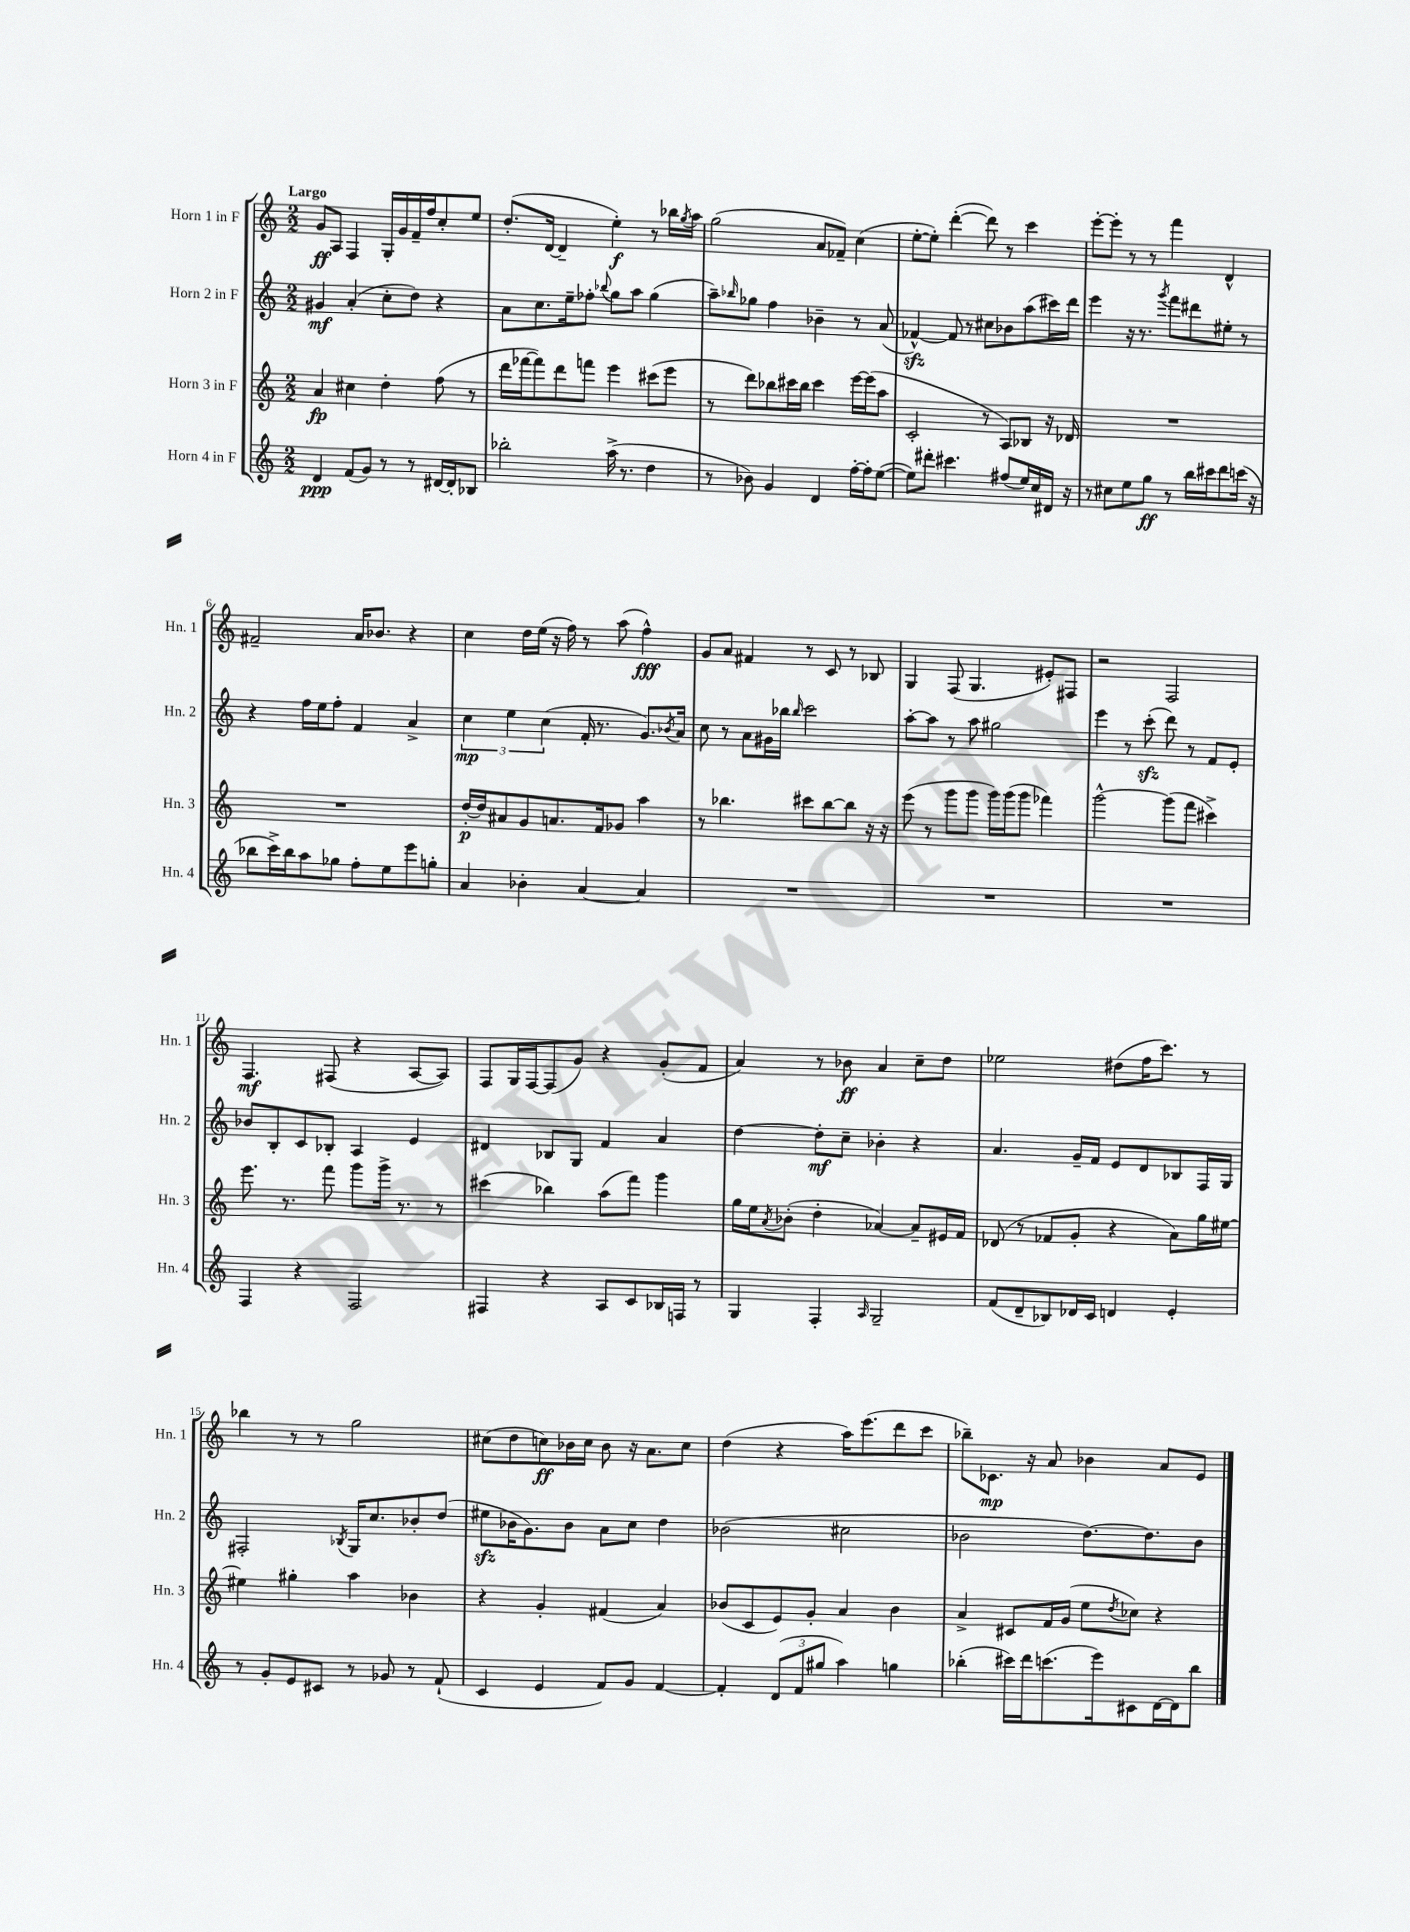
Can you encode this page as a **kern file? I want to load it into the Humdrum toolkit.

**kern	**kern	**kern	**kern
*staff4	*staff3	*staff2	*staff1
*clefG2	*clefG2	*clefG2	*clefG2
*k[]	*k[]	*k[]	*k[]
*M2/2	*M2/2	*M2/2	*M2/2
4d	4a	4g#	8g
.	.	.	8A
(8f	4cc#	(4a'	4F
8g)	.	.	.
8r	4dd'	8cc'	16G'
.	.	.	16g
8r	.	8dd)	16f~
.	.	.	16ff
[16d#	(8ff	4r	8cc'
16d#']	.	.	.
8B-	8r	.	8ee
=	=	=	=
2bb-'	16ddd	8a	(8.dd'
.	[16fff-	.	.
.	8fff-])	8.cc	.
.	.	.	[16d
.	8ddd	.	4d~]
.	.	16ee~	.
.	8fff	8ff-'	.
.	.	8qqbb-	.
(16aa^	4eee	8gg	4ee')
8.r	.	.	.
.	.	8aa	.
4dd	(8ccc#	(4gg	8r
.	8eee	.	16bb-
.	.	.	8qgg
.	.	.	16aa
=	=	=	=
8r	8r	8aa~)	(2gg
.	.	16qqbb-	.
8b-)	8ddd)	8gg-	.
4g	8bb-	4ff	.
.	16ccc#	.	.
.	16bb-	.	.
4d	4ccc#	4b-~	8a
.	.	.	8f-~)
[16ff'	[16eee	8r	(4cc
16ff']	(16eee]	.	.
([8ee	8aa	(8a	.
=	=	=	=
8ee])	2c'	[4f-^^)	[8ee'
8ddd#'	.	.	8ee'])
4.ccc#	.	8f-]	([4ddd'
.	.	8r	.
.	8r	8cc#	8ddd])
(8ff#	8A)	8b-	8r
16ee)	8B-	(8aa	4ccc
16cc	.	.	.
16d#	16r	16ccc#)	.
16r	16d-	16ddd	.
=	=	=	=
8r	1r	4eee	[8eee'
8cc#	.	.	8eee']
8ee	.	16r	8r
.	.	8.r	.
8gg	.	.	8r
.	.	8qggg	.
8r	.	8fff	4fff
16bb	.	8ddd#	.
16ccc#	.	.	.
8ddd	.	8ee#'	4d^^
(16ccc	.	8r	.
16r	.	.	.
=	=	=	=
8bb-	1r	4r	2f#~
16ccc^)	.	.	.
16bb-	.	.	.
8aa	.	16ff	.
.	.	16ee	.
8gg-	.	8ff'	.
8ff'	.	4f	16a
.	.	.	8.b-
8ee	.	.	.
8eee	.	4a^	4r
8gg'	.	.	.
=	=	=	=
4a	[16dd'	6cc	4cc
.	16dd]	.	.
.	8a#	.	.
.	.	6ee	.
4b-'	8g	.	16dd
.	.	.	(16ee
.	.	(6cc	.
.	8.a	.	16r
.	.	.	16ff)
[4a	.	16f'	8r
.	16f	8.r	.
.	8g-	.	(8aa
4a]	4aa	8.g)	4ff^^)
.	.	8qb-	.
.	.	16a	.
=	=	=	=
1r	8r	8cc	8g
.	4.bb-	8r	8a
.	.	8a	4f#
.	.	16g#	.
.	.	16bb-	.
.	.	16qqbb-	.
.	8ccc#	2ccc	8r
.	[8bb-	.	8c
.	8bb-]	.	8r
.	16r	.	8B-
.	16r	.	.
=	=	=	=
1r	(8eee	[8aa'	4G
.	8r	8aa]	.
.	8ggg	8r	(8F
.	8ggg	8aa	4.G
.	16ggg)	2gg#	.
.	(16ggg	.	.
.	8ggg	.	.
.	4fff-)	.	8e#')
.	.	.	8F#
=	=	=	=
1r	[2ggg^^	4eee	2r
.	.	8r	.
.	.	(8ccc'	.
.	(8ggg]	8ddd)	2F
.	8fff	8r	.
.	4ccc#^)	8f	.
.	.	8e'	.
=	=	=	=
4F	8.eee	8b-	4.F
.	.	8B'	.
.	8.r	.	.
4r	.	8c	.
.	8fff	8B-'	(8F#
2F	8ggg	4A	4r
.	16ggg^	.	.
.	8.r	.	.
.	.	4e	[8A
.	8r	.	8A])
=	=	=	=
4F#	(4ccc#	4d#	8F
.	.	.	16G
.	.	.	[16F
4r	4bb-)	8B-	(8F]
.	.	8G	8g)
8A	(8aa	4f	4r
8c	8fff)	.	.
16B-	4ggg	4a	(8g'
16F	.	.	.
8r	.	.	8f
=	=	=	=
4G	16gg	[4dd	4a)
.	16ee	.	.
.	8qa	.	.
.	(8b-'	.	.
4F'	4dd'	8dd']	8r
.	.	8cc~	8b-
16qqA	.	.	.
2G~	[4a-)	4b-'	4a
.	8a-~]	4r	8cc~
.	16e#	.	8dd
.	16f	.	.
=	=	=	=
(8f	(8d-	4.a	2ee-
8d~	8r	.	.
8B-)	8f-	.	.
16d-	8g'	16g~	.
16c	.	16f	.
4d	4r	8e	(8dd#
.	.	8d	16ff
.	.	.	8.ccc)
4e'	8a)	8B-	.
.	16gg	16F	8r
.	[16ee#	16G	.
=	=	=	=
8r	4ee#]	2F#'	4bb-
8g'	.	.	.
8e	4gg#'	.	8r
8c#	.	.	8r
.	.	8qB-	.
8r	4aa	16G	2gg
.	.	8.cc	.
8g-	.	.	.
8r	4b-	8b-'	.
(8f`	.	(8dd	.
=	=	=	=
4c	4r	8ee#	(8cc#
.	.	16b-	8dd
.	.	8.g)	.
4e	4g'	.	8cc)
.	.	8b-	16b-
.	.	.	16cc
8f)	(4f#	8a	8b-
8g	.	8cc	16r
.	.	.	8.a
[4f	4a)	4dd	.
.	.	.	8cc
=	=	=	=
4f']	(8b-	(2b-	(4dd
.	8c	.	.
(12d	8e)	.	4r
12f	.	.	.
.	8g'	.	.
12gg#	.	.	.
4aa)	4a	2cc#	16aa)
.	.	.	(8.eee
4gg	4b-	.	8ddd
.	.	.	8ccc
=	=	=	=
(4bb-'	4a^	2b-	8bb-~)
.	.	.	8.c-
16ccc#)	8c#	.	.
16ddd	.	.	16r
(8.ccc	16f	.	8a
.	(16g	.	.
.	8ee	[8.dd)	4b-
16eee)	.	.	.
.	8qdd	.	.
8c#	8cc-)	.	.
.	.	8.dd]	.
[16d	4r	.	8a
16d]	.	.	.
8bb-	.	8b-	8e
==	==	==	==
*-	*-	*-	*-
